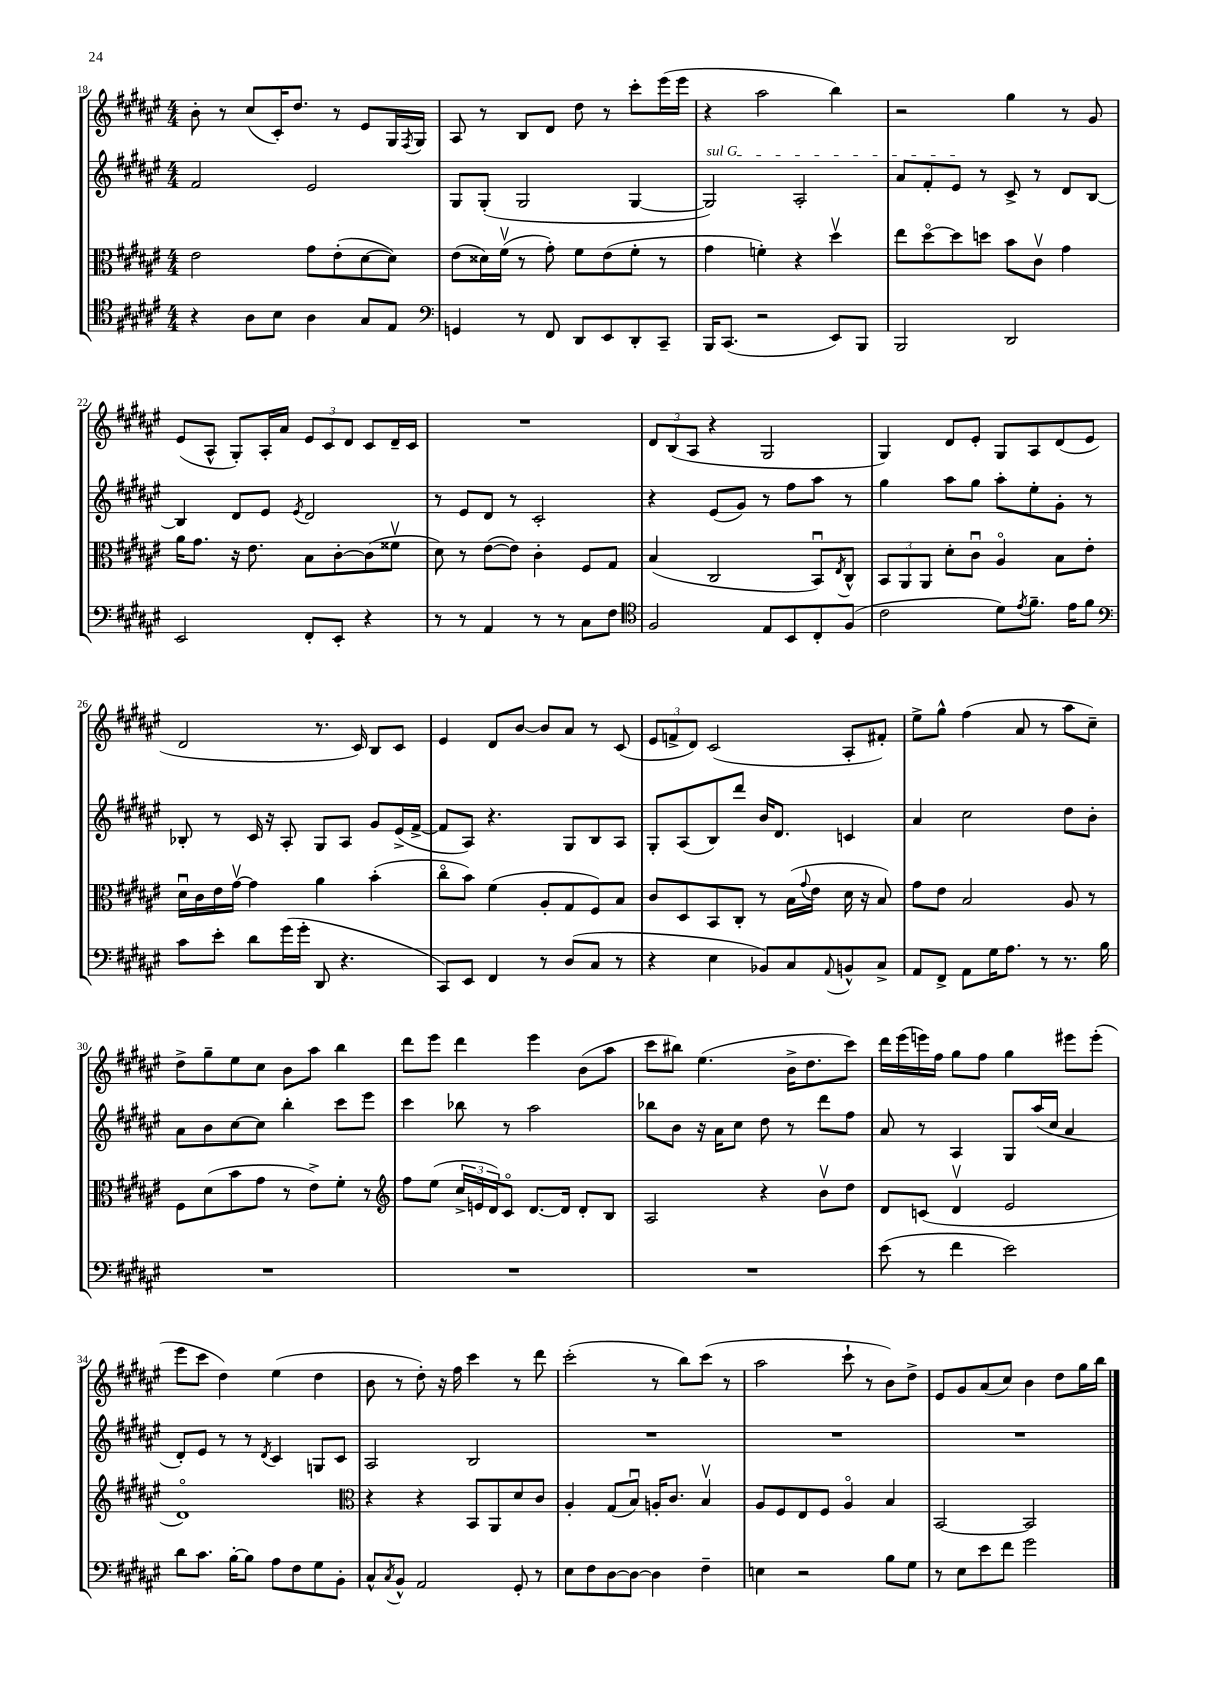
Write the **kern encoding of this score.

**kern	**kern	**kern	**kern
*staff4	*staff3	*staff2	*staff1
*clefC4	*clefC3	*clefG2	*clefG2
*k[f#c#g#d#a#e#]	*k[f#c#g#d#a#e#]	*k[f#c#g#d#a#e#]	*k[f#c#g#d#a#e#]
*M4/4	*M4/4	*M4/4	*M4/4
4r	2e#\	2f#/	8b'\
.	.	.	8r
8A#\L	.	.	(8cc#/L
8B\J	.	.	16c#'/K)
.	.	.	8.dd#/J
4A#\	8g#\L	2e#/	.
.	(8e#'\	.	8r
8G#/L	[8d#\	.	8e#/L
8E#/J	8d#\]J)	.	16G#/L
.	.	.	8qF#/
.	.	.	16G#/JJ
=	=	=	=
*clefF4	*	*	*
4GG/	(8e#\L	8G#/L	8A#/
.	16d##\L)	(8G#'/J	8r
.	(16f#v\JJ	.	.
8r	8r	2G#/	8B/L
8FF#/	8g#'\)	.	8d#/J
8DD#/L	8f#\L	.	8dd#\
8EE#/	(8e#\	.	8r
8DD#'/	8f#'\J	[4G#/	8ccc#'\L
8CC#~/J	8r	.	(16eee#\L
.	.	.	16eee#\JJ
=	=	=	=
16BBB/LK	4g#\	2G#/])	4r
(8.CC#/J	.	.	.
2r	4f'\)	.	2aa#\
.	4r	2A#'/	.
8EE#/L)	4dd#v\	.	4bb\)
8BBB/J	.	.	.
=	=	=	=
2BBB/	8ee#\L	8a#/L	2r
.	[8dd#o\	8f#'/	.
.	8dd#\]	8e#/J	.
.	8dd\J	8r	.
2DD#/	8b\L	8c#^/	4gg#\
.	8c#v\J	8r	.
.	4g#\	8d#/L	8r
.	.	[8B/J	8g#/
=	=	=	=
2EE#/	16a#\LK	4B/]	(8e#/L
.	8.g#\J	.	.
.	.	.	8A#^^/J
.	16r	8d#/L	8G#'/L)
.	8.e#\	.	.
.	.	8e#/J	16A#'/L
.	.	.	16a#/JJ
.	.	8qe#/	.
8FF#'/L	8B\L	2d#/	12e#/L
.	.	.	12c#/
8EE#'/J	[8c#'\	.	.
.	.	.	12d#/J
4r	(8c#\]	.	8c#/L
.	8f##v\J	.	16d#~/L
.	.	.	16c#/JJ
=	=	=	=
8r	8d#\)	8r	1r
8r	8r	8e#/L	.
4AA#/	([8e#\L	8d#/J	.
.	8e#\]J)	8r	.
8r	4c#'\	2c#'/	.
8r	.	.	.
8C#\L	8F#/L	.	.
8F#\J	8G#/J	.	.
=	=	=	=
*clefC4	*	*	*
2F#/	(4B/	4r	12d#/L
.	.	.	(12B/
.	.	.	12A#/J
.	2C#/	(8e#/L	4r
.	.	8g#/J)	.
8E#/L	.	8r	2G#/
8BB/	.	8ff#\L	.
8C#'/	8BBu/L)	8aa#\J	.
.	8qE#/	.	.
(8F#/J	8C#^^/J	8r	.
=	=	=	=
2c#\	12BB/L	4gg#\	4G#/)
.	12AA#/	.	.
.	12AA#/J	.	.
.	8d#'\L	8aa#\L	8d#/L
.	8c#u\J	8gg#\J	8e#'/J
8d#\L)	4A#o/	8aa#'\L	8G#/L
8qe#/	.	.	.
8.f#~\J	.	8ee#'\	8A#/
.	8B\L	8g#'\J	(8d#/
16e#\LK	.	.	.
8f#\J	8e#'\J	8r	8e#/J
=	=	=	=
*clefF4	*	*	*
8c#\L	16d#u\LL	8B-'/	2d#/
.	16c#\	.	.
8e#'\J	16e#\	8r	.
.	[16g#v\JJ	.	.
8d#\L	4g#\]	16c#/	.
.	.	16r	.
(16g#\L	.	8A#'/	.
16g#'\JJ	.	.	.
8DD#/	4a#\	8G#/L	8.r
4.r	.	8A#/J	.
.	.	.	16c#/)
.	(4b'\	8g#/L	8B/L
.	.	(16e#^/L	8c#/J
.	.	[16f#^/JJ	.
=	=	=	=
8CC#/L)	8cc#o\L	8f#/]L	4e#/
8EE#/J	8b\J)	8A#/J)	.
4FF#/	(4f#\	4.r	8d#/L
.	.	.	[8b/J
8r	8A#'/L	.	8b/]L
(8D#/L	8G#/	8G#/L	8a#/J
8C#/J	8F#/)	8B/	8r
8r	8B/J	8A#/J	(8c#/
=	=	=	=
4r	8c#/L	8G#'/L	12e#/L
.	.	.	12f^/
.	8D#/	(8A#/	.
.	.	.	12d#/J)
4E#\	8BB/	8B/)	(2c#/
.	8C#'/J	8ddd#/J	.
8BB-/L)	8r	16b/LK	.
.	.	8.d#/J	.
8C#/	(16B\LL	.	.
.	8qqg#/	.	.
.	16e#\JJ	.	.
8qqAA#/	.	.	.
8BB^^/	16d#\	4c/	8A#'/L
.	16r	.	.
8C#^/J	8B/)	.	8f#'/J)
=	=	=	=
8AA#/L	8g#\L	4a#/	8ee#^\L
8FF#^/J	8e#\J	.	8gg#^^\J
8AA#\L	2B/	2cc#\	(4ff#\
16G#\K	.	.	.
8.A#\J	.	.	.
.	.	.	8a#/
8r	.	.	8r
8.r	8A#/	8dd#\L	8aa#\L
.	8r	8b'\J	8cc#~\J)
16B\	.	.	.
=	=	=	=
1r	8F#\L	8a#\L	8dd#^\L
.	(8d#\	8b\	8gg#~\
.	8b\	[8cc#\	8ee#\
.	8g#\J	8cc#\]J	8cc#\J
.	8r	4bb'\	8b\L
.	8e#^\L)	.	8aa#\J
.	8f#'\J	8ccc#\L	4bb\
.	8r	8eee#\J	.
=	=	=	=
*	*clefG2	*	*
1r	8ff#\L	4ccc#\	8ddd#\L
.	(8ee#\J	.	8eee#\J
.	24cc#^/LL	8bb-\	4ddd#\
.	24e/	.	.
.	24d#/J)	.	.
.	8c#o/J	8r	.
.	[8.d#/L	2aa#\	4eee#\
.	16d#/]Jk	.	.
.	8d#'/L	.	(8b\L
.	8B/J	.	8aa#\J
=	=	=	=
1r	2A#/	8bb-\L	8ccc#\L
.	.	8b\J	8bb#\J)
.	.	16r	(4.ee#\
.	.	16a#\LK	.
.	.	8cc#\J	.
.	4r	8dd#\	.
.	.	8r	16b^\LK
.	.	.	8.dd#\
.	8bv\L	8ddd#\L	.
.	8dd#\J	8ff#\J	8ccc#\J)
=	=	=	=
(8e#\	8d#/L	8a#/	16ddd#\LL
.	.	.	(16eee#\
8r	(8c/J	8r	16eee\)
.	.	.	16ff#\JJ
4f#\	4d#v/	4A#/	8gg#\L
.	.	.	8ff#\J
2e#\)	2e#/	8G#/L	4gg#\
.	.	(16aa#/L	.
.	.	16cc#/JJ	.
.	.	4a#/	8eee#\L
.	.	.	(8eee#'\J
=	=	=	=
8d#\L	1d#o)	8d#'/L)	8eee#\L
8.c#\J	.	8e#/J	8ccc#\J
.	.	8r	4dd#\)
[16B'\LK	.	.	.
8B\]J	.	8r	.
.	.	8qd#/	.
8A#\L	.	4c#/	(4ee#\
8F#\	.	.	.
8G#\	.	8G/L	4dd#\
8BB'\J	.	8c#/J	.
=	=	=	=
*	*clefC3	*	*
8C#^^/L	4r	2A#/	8b\
8qC#/	.	.	.
8BB^^/J	.	.	8r
2AA#/	4r	.	8dd#'\)
.	.	.	16r
.	.	.	16ff#\
.	8BB/L	2B/	4ccc#\
.	8AA#/	.	.
8GG#'/	8d#/	.	8r
8r	8c#/J	.	8ddd#\
=	=	=	=
8E#\L	4A#'/	1r	(2ccc#'\
8F#\	.	.	.
[8D#\	(8G#/L	.	.
8D#\_J	8Bu/J)	.	.
4D#\]	16A'/LK	.	8r
.	8.c#/J	.	.
.	.	.	8bb\L)
4F#~\	4Bv/	.	(8ccc#\J
.	.	.	8r
=	=	=	=
4E\	8A#/L	1r	2aa#\
.	8F#/	.	.
2r	8E#/	.	.
.	8F#/J	.	.
.	4A#o/	.	8ccc#`\
.	.	.	8r
8B\L	4B/	.	8b\L)
8G#\J	.	.	8dd#^\J
=	=	=	=
8r	[2BB/	1r	8e#/L
8E#\L	.	.	8g#/
8e#\	.	.	(8a#/
8f#\J	.	.	8cc#/J)
2g#\	2BB/]	.	4b\
.	.	.	8dd#\L
.	.	.	16gg#\L
.	.	.	16bb\JJ
==	==	==	==
*-	*-	*-	*-
